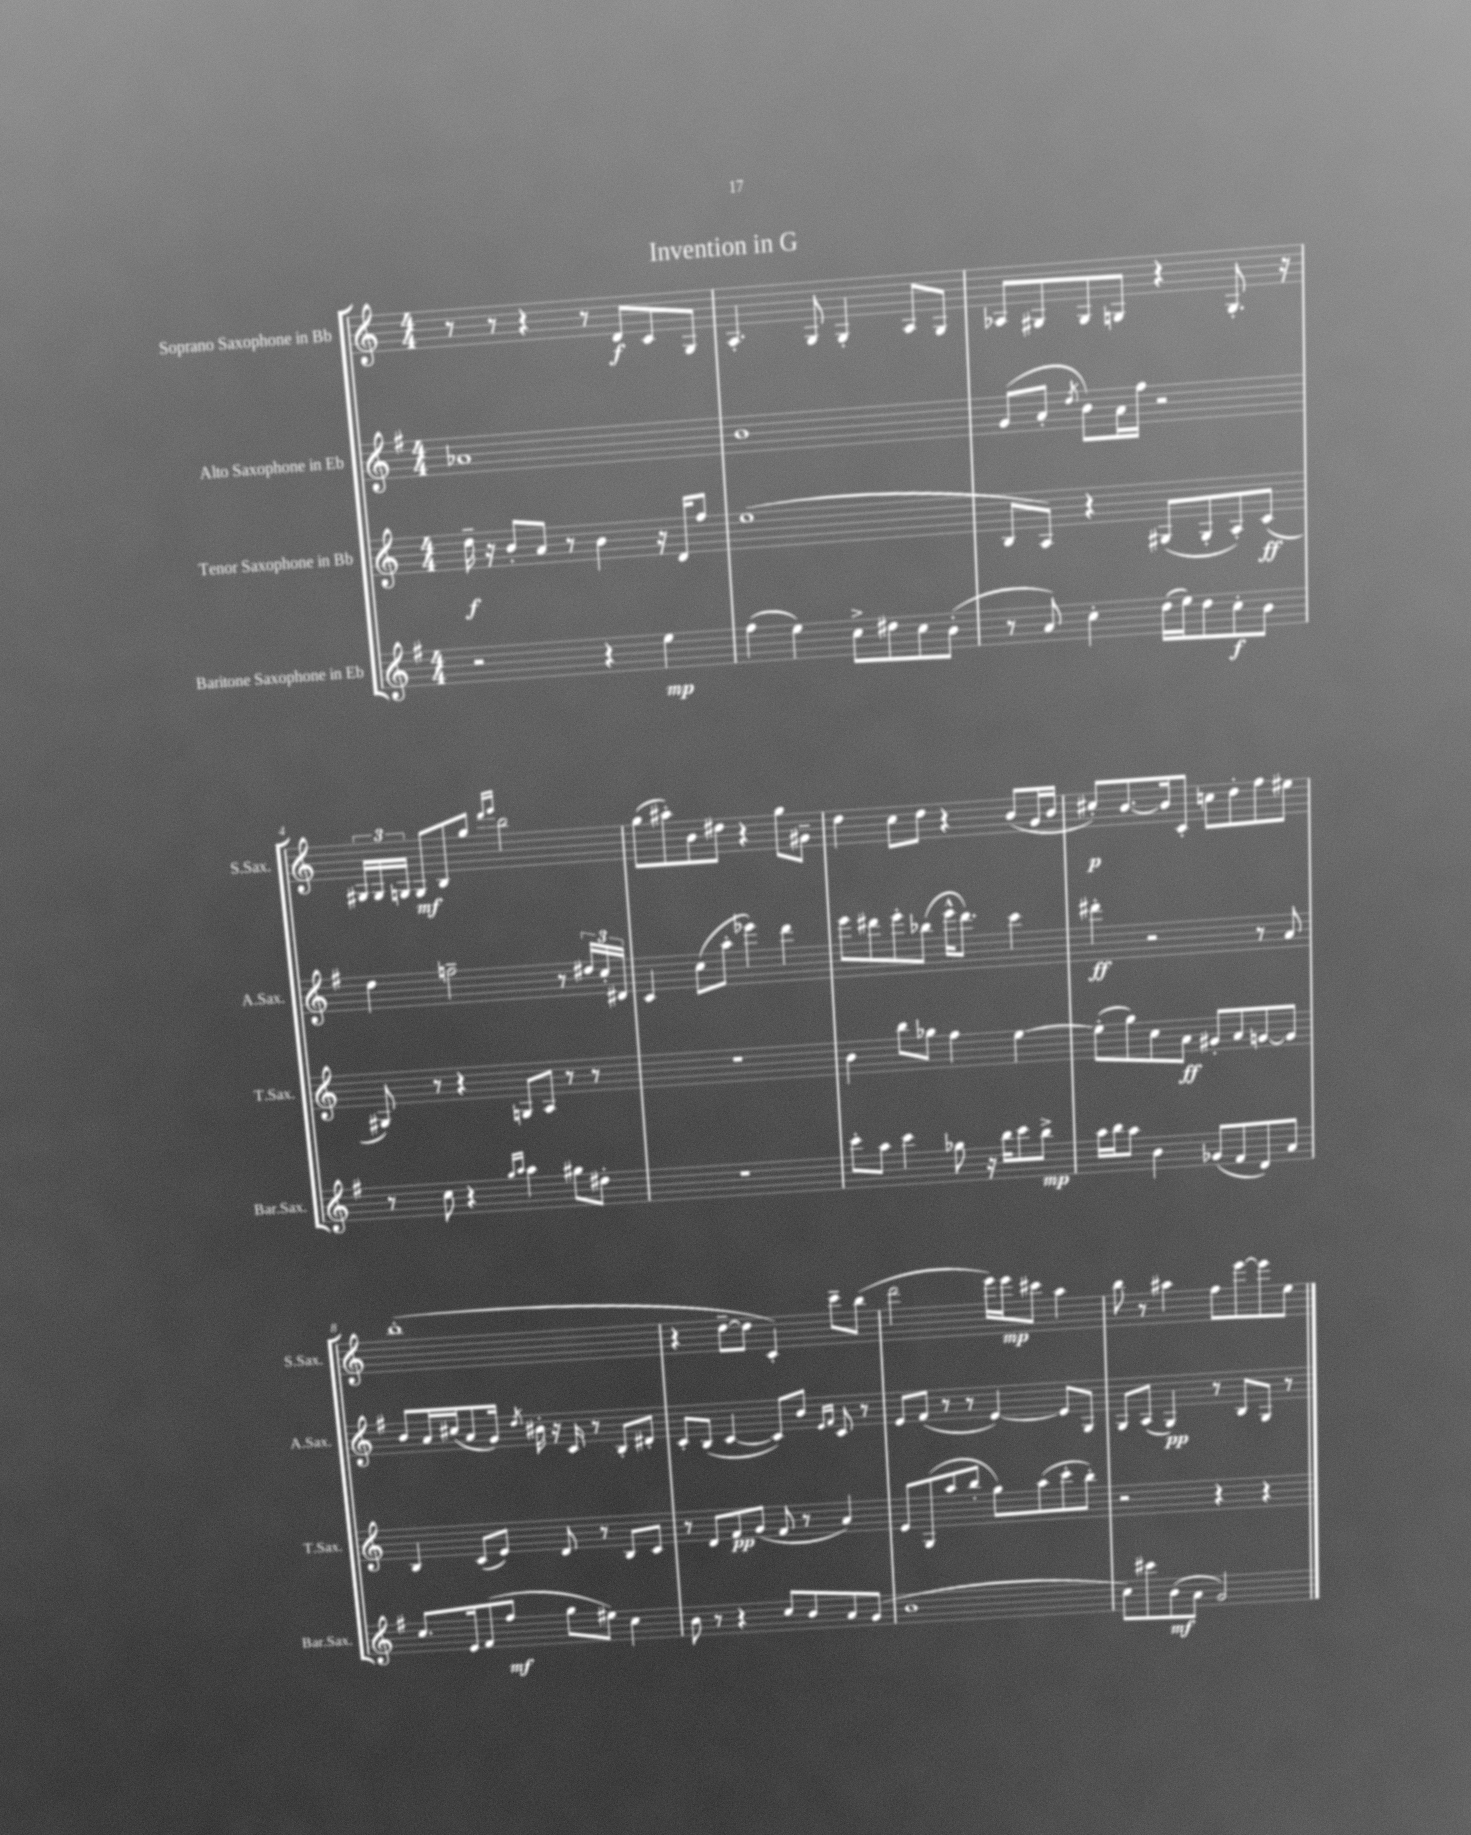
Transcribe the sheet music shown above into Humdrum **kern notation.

**kern	**dynam	**kern	**dynam	**kern	**dynam	**kern	**dynam
*part4	*part4	*part3	*part3	*part2	*part2	*part1	*part1
*staff4	*staff4	*staff3	*staff3	*staff2	*staff2	*staff1	*staff1
*I"Baritone Saxophone in Eb	*	*I"Tenor Saxophone in Bb	*	*I"Alto Saxophone in Eb	*	*I"Soprano Saxophone in Bb	*
*I'Bar.Sax.	*	*I'T.Sax.	*	*I'A.Sax.	*	*I'S.Sax.	*
*clefG2	*	*clefG2	*	*clefG2	*	*clefG2	*
*k[f#]	*	*k[]	*	*k[f#]	*	*k[]	*
*M4/4	*	*M4/4	*	*M4/4	*	*M4/4	*
=1	=1	=1	=1	=1	=1	=1	=1
2r	.	16dd~\	f	1a-X	.	8r	.
.	.	16r	.	.	.	.	.
.	.	8b'/L	.	.	.	8r	.
.	.	8a/J	.	.	.	4r	.
.	.	8r	.	.	.	.	.
4r	.	4b\	.	.	.	8r	.
.	.	.	.	.	.	8d/L	f
4ee\	mp	16r	.	.	.	8c/	.
.	.	16d/KL	.	.	.	.	.
.	.	8ff/J	.	.	.	8G/J	.
=2	=2	=2	=2	=2	=2	=2	=2
(4ff#\	.	(1ee	.	1b	.	4.A'/	.
4ee\)	.	.	.	.	.	.	.
.	.	.	.	.	.	8G/	.
8cc^\L	.	.	.	.	.	4G'/	.
8dd#X\	.	.	.	.	.	.	.
8cc\	.	.	.	.	.	8A/L	.
(8b'\J	.	.	.	.	.	8G/J	.
=3	=3	=3	=3	=3	=3	=3	=3
8r	.	8B/L	.	(8g/L	.	8A-X/L	.
8a/)	.	8A/J)	.	8a'/J	.	8G#X/	.
.	.	.	.	8qdd/	.	.	.
4cc'\	.	4r	.	8b\L)	.	8G#/	.
.	.	.	.	16a\L	.	8Gn/J	.
.	.	.	.	16ff#\JJ	.	.	.
(16dd\LL	.	(8G#X/L	.	2r	.	4r	.
16ee\J)	.	.	.	.	.	.	.
8dd\	.	8G#'/	.	.	.	.	.
8cc'\	f	8A'/)	.	.	.	8.G'/	.
8b\J	.	(8c/J	ff	.	.	.	.
.	.	.	.	.	.	16r	.
!!LO:LB:g=z
=4	=4	=4	=4	=4	=4	=4	=4
8r	.	8G#X/)	.	4dd\	.	24G#X/LL	.
.	.	.	.	.	.	24G#/	.
.	.	.	.	.	.	24Gn/JJ	.
8cc\	.	8r	.	.	.	8G/L	mf
4r	.	4r	.	2ffn~\	.	8B/	.
.	.	.	.	.	.	8gg/J	.
16qqgg/LL	.	.	.	.	.	16qqddd/LL	.
16qqaa/JJ	.	.	.	.	.	16qqeee/JJ	.
4aa\	.	8Gn/L	.	.	.	2bb\	.
.	.	8A/J	.	.	.	.	.
8gg#X\L	.	8r	.	8r	.	.	.
8dd#X'\J	.	8r	.	24dd#X/LL	.	.	.
.	.	.	.	24cc'/	.	.	.
.	.	.	.	24d#X/JJ	.	.	.
=5	=5	=5	=5	=5	=5	=5	=5
1r	.	1r	.	4c/	.	(8gg\L	.
.	.	.	.	.	.	8aa#X'\)	.
.	.	.	.	(8cc\L	.	8b\	.
.	.	.	.	8aa'\J	.	8dd#X\J	.
.	.	.	.	4eee-X\)	.	4r	.
.	.	.	.	4ddd\	.	8gg\L	.
.	.	.	.	.	.	8g#X~\J	.
=6	=6	=6	=6	=6	=6	=6	=6
8ccc'\L	.	4b\	.	8eee\L	.	4dd\	.
8aa\J	.	.	.	8ddd#X\	.	.	.
4ccc\	.	8bb\L	.	8eee'\	.	8cc\L	.
.	.	8gg-X\J	.	(8bb-X\J	.	8dd\J	.
8gg-X\	.	4ff\	.	16eee^^\KL	.	4r	.
.	.	.	.	8.ddd#\J)	.	.	.
16r	.	.	.	.	.	.	.
16bb\KL	.	.	.	.	.	.	.
8ccc\	.	[4ee\	.	4ccc\	.	(8b/L	.
8bb^\J	mp	.	.	.	.	16g/L	.
.	.	.	.	.	.	16b/JJ	.
=7	=7	=7	=7	=7	=7	=7	=7
16aa\LL	.	(8ee'\L]	.	4ddd#X'\	ff	8cc#X'/L)	p
16bb\J	.	.	.	.	.	.	.
8aa\J	.	8gg\)	.	.	.	[8.b/	.
4b\	.	8cc\	.	2r	.	.	.
.	.	.	.	.	.	16b/k]	.
.	.	8a\J	ff	.	.	8c'/J	.
(8g-X/L	.	8g#X'/L	.	.	.	8ccn\L	.
8f#/	.	8a/	.	.	.	8dd'\	.
8d/)	.	[8gn/	.	8r	.	8ff\	.
8a/J	.	8g/J]	.	8a/	.	8ee#X\J	.
!!LO:LB:g=z
=8	=8	=8	=8	=8	=8	=8	=8
8.cc/L	.	4B/	.	8b/L	.	(1bb'	.
.	.	.	.	16a/L	.	.	.
16e/k	.	.	.	(16cc#X/J	.	.	.
(8f#/	.	(8c/L	.	8a/	.	.	.
8ff#/J	mf	8e/J)	.	16g/Jk)	.	.	.
.	.	.	.	8qdd/	.	.	.
.	.	.	.	16b#X'\	.	.	.
8gg\L	.	8d/	.	16r	.	.	.
.	.	.	.	16c/	.	.	.
8ee#X\J)	.	8r	.	8r	.	.	.
4cc\	.	8B/L	.	8B'/L	.	.	.
.	.	8c/J	.	8d#X'/J	.	.	.
=9	=9	=9	=9	=9	=9	=9	=9
8b\	.	8r	.	8c'/L	.	4r	.
8r	.	8d/L	.	(8B/J	.	.	.
4r	.	8f/	pp	[4c/	.	[8dd~\L	.
.	.	(8g/J	.	.	.	8dd\J]	.
8cc/L	.	8f/	.	8c/L])	.	4c'/)	.
8b/	.	8r	.	8b/J	.	.	.
.	.	.	.	16qqe/LL	.	.	.
.	.	.	.	16qqf#/JJ	.	.	.
8a/	.	4a/)	.	8c/	.	8ccc~\L	.
(8g/J	.	.	.	8r	.	(8bb\J	.
=10	=10	=10	=10	=10	=10	=10	=10
1b	.	8e/L	.	8e/L	.	2ddd\	.
.	.	(8G/	.	(8f#/J	.	.	.
.	.	8aa/	.	8r	.	.	.
.	.	8bb'/J	.	8r	.	.	.
.	.	8gg\L)	.	[4e/)	.	16eee\LL)	.
.	.	.	.	.	.	16eee\J	mp
.	.	(8aa\	.	.	.	8ccc#X\J	.
.	.	8ccc'\	.	8e/L]	.	4aa\	.
.	.	8bb'\J)	.	8G/J	.	.	.
=11	=11	=11	=11	=11	=11	=11	=11
8cc\L)	.	2r	.	8G/L	.	8bb\	.
8ccc#X\	.	.	.	(8A/J	.	8r	.
(8b\	mf	.	.	4G/)	pp	4aa#X\	.
8a\J	.	.	.	.	.	.	.
2g/)	.	4r	.	8r	.	8ff\L	.
.	.	.	.	8B/L	.	[8eee\	.
.	.	4r	.	8G/J	.	8eee\]	.
.	.	.	.	8r	.	8ee\J	.
==	==	==	==	==	==	==	==
*-	*-	*-	*-	*-	*-	*-	*-
